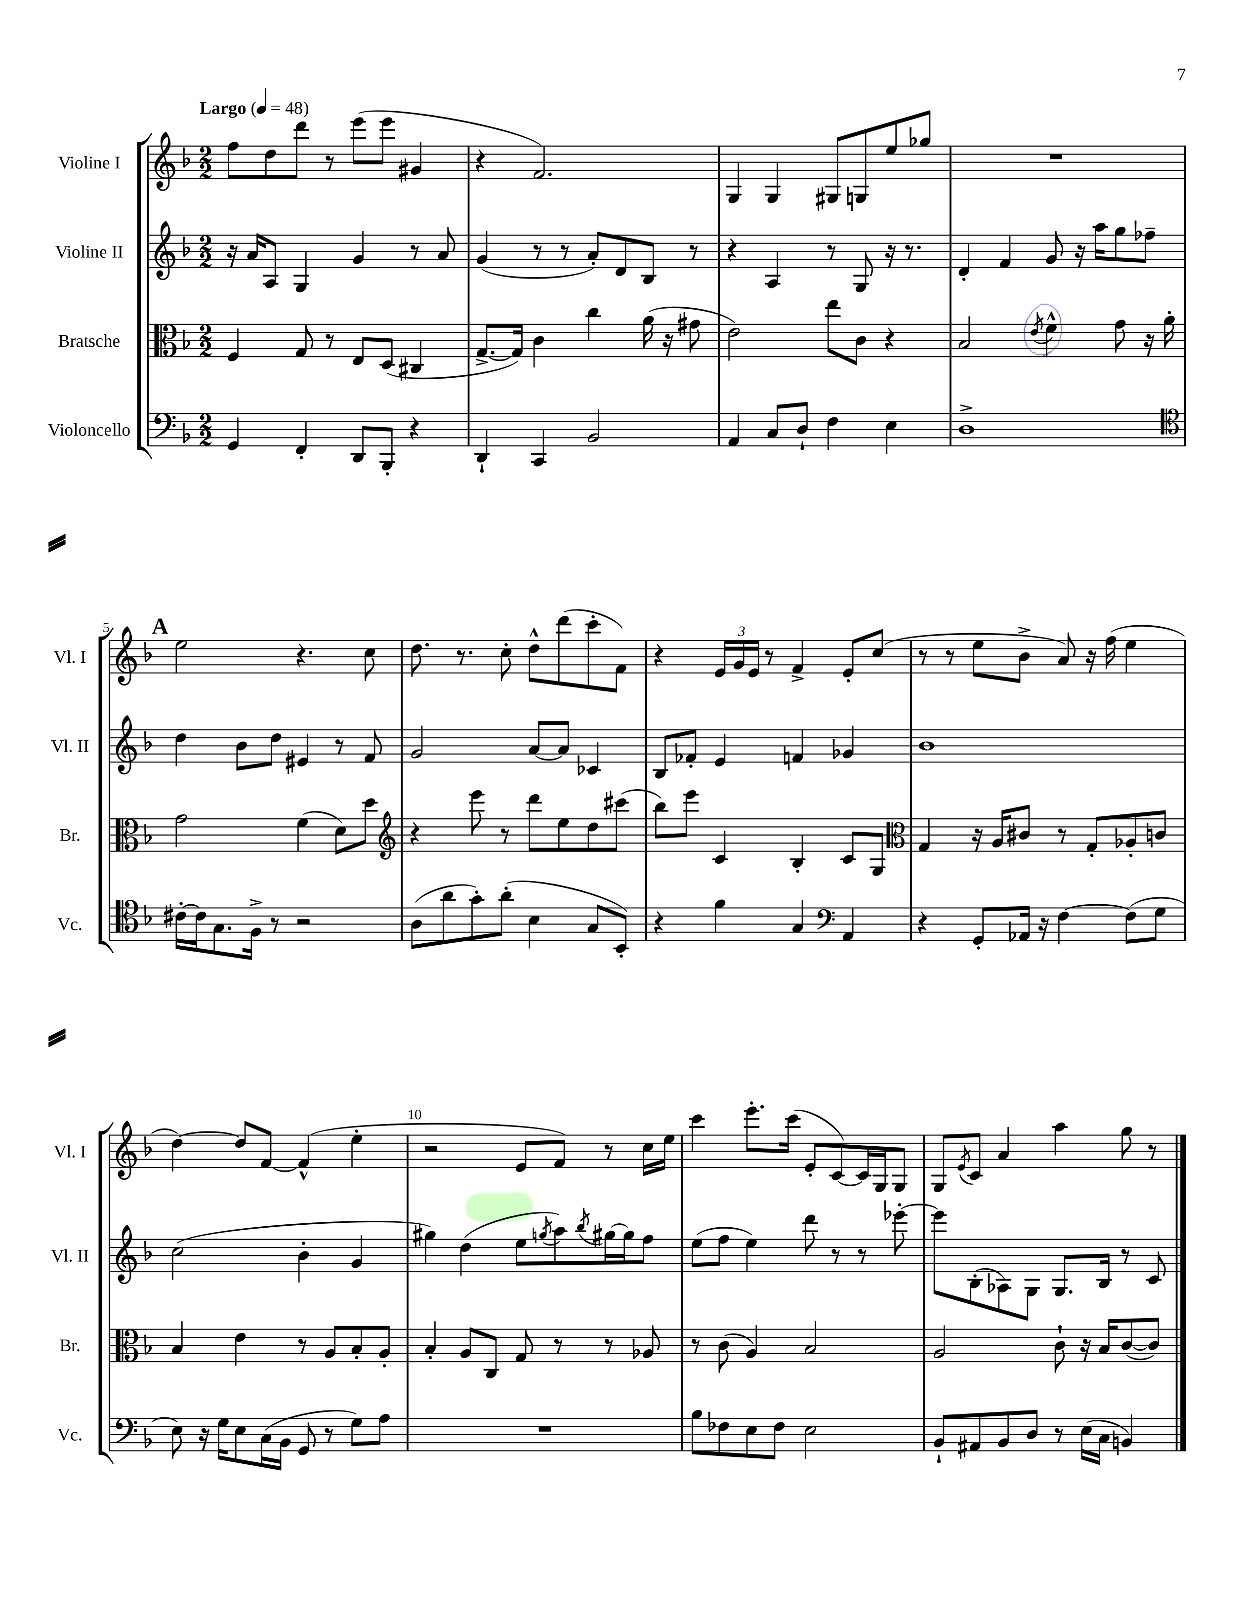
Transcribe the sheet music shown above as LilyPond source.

<<
\new StaffGroup <<
\new Staff = "s0" \with { instrumentName = "Violine I" shortInstrumentName = "Vl. I" } {
    \clef treble \key f \major \numericTimeSignature \time 2/2 \tempo "Largo" 4 = 48
    f''8 d''8 d'''8 r8 e'''8( e'''8 gis'4 |
    r4 f'2.) |
    g4 g4 gis8 g8 e''8 ges''8 |
    R1 |
    \mark \markup { \bold "A" } e''2 r4. c''8 |
    d''8. r8. c''8-. d''8-^ d'''8( c'''8-. f'8) |
    r4 \tuplet 3/2 { e'16 g'16 e'16 } r8 f'4-> e'8-. c''8( |
    r8 r8 e''8 bes'8-> a'8) r16 f''16( e''4 |
    d''4~) d''8 f'8~ f'4-^( e''4-. |
    r2 e'8 f'8) r8 c''16 e''16 |
    c'''4 e'''8.-. c'''16( e'8-. c'8~) c'16 g16 g8 |
    g8 \acciaccatura { e'8 } c'8 a'4 a''4 g''8 r8 \bar "|." |
}
\new Staff = "s1" \with { instrumentName = "Violine II" shortInstrumentName = "Vl. II" } {
    \clef treble \key f \major \numericTimeSignature \time 2/2
    r16 a'16 a8 g4 g'4 r8 a'8 |
    g'4( r8 r8 a'8-.) d'8 bes8 r8 |
    r4 a4 r8 g8 r16 r8. |
    d'4-. f'4 g'8 r16 a''16 g''8 fes''8-- |
    \mark \markup { \bold "A" } d''4 bes'8 d''8 eis'4 r8 f'8 |
    g'2 a'8~ a'8 ces'4 |
    bes8 fes'8-. e'4 f'4 ges'4 |
    bes'1 |
    c''2( bes'4-. g'4 |
    gis''4) d''4( e''8 \acciaccatura { g''8 } a''8) \acciaccatura { bes''8 } gis''16~ gis''16 f''8 |
    e''8( f''8 e''4) d'''8 r8 r8 ees'''8~-. |
    ees'''8 bes8-.( aes8) g8 g8. bes16 r8 c'8 \bar "|." |
}
\new Staff = "s2" \with { instrumentName = "Bratsche" shortInstrumentName = "Br." } {
    \clef alto \key f \major \numericTimeSignature \time 2/2
    f4 g8 r8 e8 d8( cis4 |
    g8.~-> g16) c'4 c''4 a'16( r16 gis'8 |
    e'2) e''8 c'8 r4 |
    bes2 \acciaccatura { e'8 } f'4-^ g'8 r16 a'16-. |
    \mark \markup { \bold "A" } g'2 f'4( d'8) d''8 |
    \clef treble r4 e'''8 r8 d'''8 e''8 d''8 cis'''8( |
    bes''8) e'''8 c'4 bes4-. c'8 g8 |
    \clef alto g4 r16 a16 cis'8 r8 g8-. aes8-. c'8 |
    bes4 e'4 r8 a8 bes8-. a8-. |
    bes4-. a8 c8 g8 r8 r8 aes8 |
    r8 c'8( a4) bes2 |
    a2 c'8-! r16 bes16 c'8~( c'8) \bar "|." |
}
\new Staff = "s3" \with { instrumentName = "Violoncello" shortInstrumentName = "Vc." } {
    \clef bass \key f \major \numericTimeSignature \time 2/2
    g,4 f,4-. d,8 bes,,8-. r4 |
    d,4-! c,4 bes,2 |
    a,4 c8 d8-! f4 e4 |
    d1-> |
    \mark \markup { \bold "A" } \clef tenor cis'16~-. cis'16 g8. f16-> r8 r2 |
    a8( a'8 g'8-.) a'8-.( bes4 g8 bes,8-.) |
    r4 f'4 g4 \clef bass a,4 |
    r4 g,8-. aes,16 r16 f4~ f8( g8 |
    e8) r16 g16 e8 c16( bes,16 g,8 r8 g8) a8 |
    R1 |
    bes8 fes8 e8 fes8 e2 |
    bes,8-! ais,8 bes,8 d8 r8 e16( c16 b,4) \bar "|." |
}
>>
>>
\layout { \context { \Score \override BarNumber.break-visibility = ##(#f #t #t) barNumberVisibility = #(every-nth-bar-number-visible 5) } }
